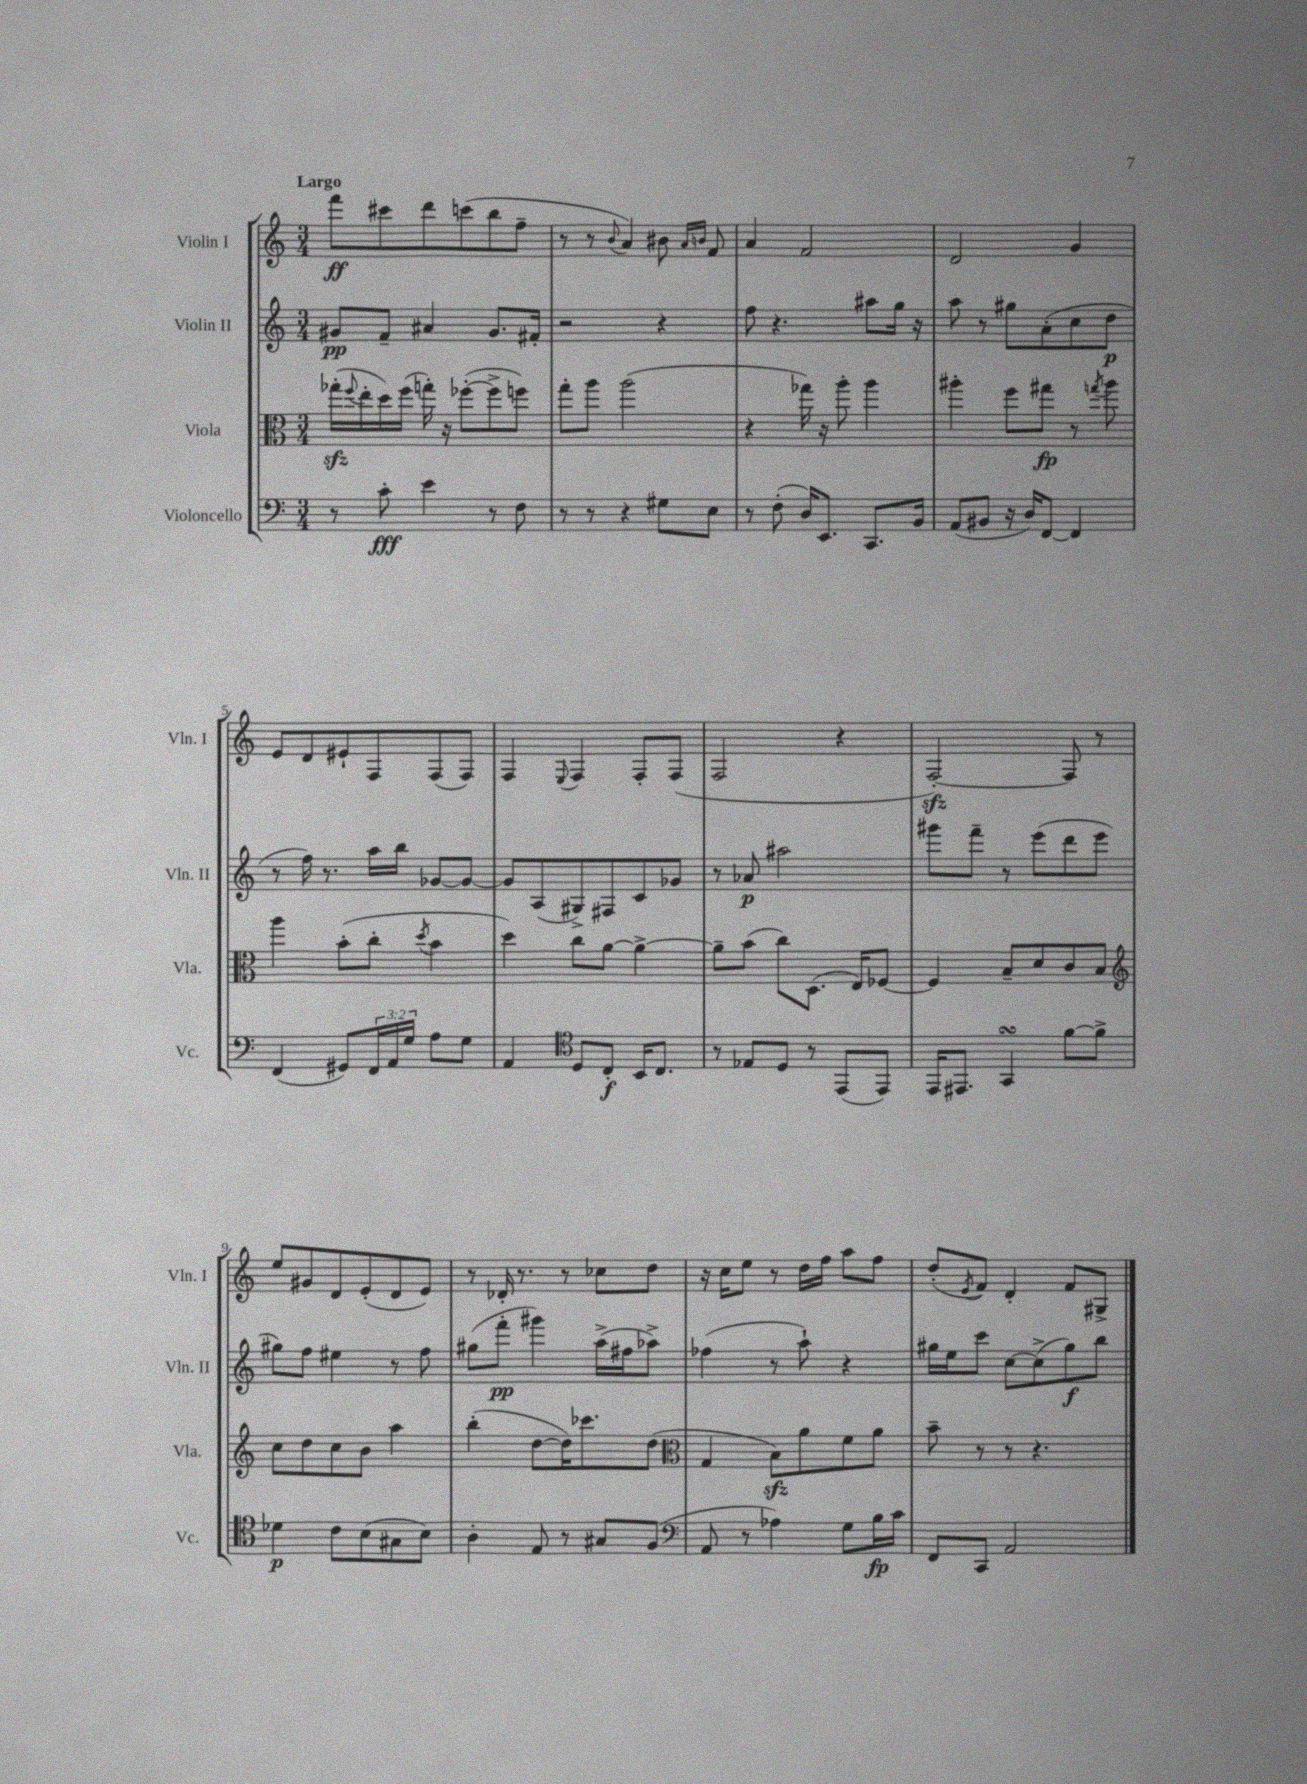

**kern	**dynam	**kern	**dynam	**kern	**dynam	**kern	**dynam
*part4	*part4	*part3	*part3	*part2	*part2	*part1	*part1
*staff4	*staff4	*staff3	*staff3	*staff2	*staff2	*staff1	*staff1
*I"Violoncello	*	*I"Viola	*	*I"Violin II	*	*I"Violin I	*
*I'Vc.	*	*I'Vla.	*	*I'Vln. II	*	*I'Vln. I	*
*clefF4	*	*clefC3	*	*clefG2	*	*clefG2	*
*k[]	*	*k[]	*	*k[]	*	*k[]	*
*M3/4	*	*M3/4	*	*M3/4	*	*M3/4	*
=1	=1	=1	=1	=1	=1	=1	=1
!	!	!	!	!	!	!LO:TX:a:B:t=Largo	!
8r	.	(16gg-Xzz'\LL	.	8g#X/L	pp	8fff\L	ff
.	.	8qqff/	.	.	.	.	.
.	.	16ee'\	.	.	.	.	.
8c'\	fff	16dd\)	.	8f~/J	.	8ccc#X\	.
.	.	(16ff\JJ	.	.	.	.	.
4e\	.	16ggn'\)	.	4a#X/	.	8ddd\	.
.	.	16r	.	.	.	.	.
.	.	([8ff-X'\L	.	.	.	(8cccn\	.
8r	.	8ff-^\]	.	8.g#/L	.	8bb\	.
8F\	.	8ffn\J)	.	.	.	8ff~\J	.
.	.	.	.	16f#X'/Jk	.	.	.
=2	=2	=2	=2	=2	=2	=2	=2
8r	.	8gg'\L	.	2r	.	8r	.
8r	.	8aa\J	.	.	.	8r	.
.	.	.	.	.	.	8qqb/	.
4r	.	(2aa\	.	.	.	4a/)	.
8G#X\L	.	.	.	4r	.	8b#X\	.
.	.	.	.	.	.	16qqa/LL	.
.	.	.	.	.	.	16qqbn/JJ	.
8E\J	.	.	.	.	.	8f/	.
=3	=3	=3	=3	=3	=3	=3	=3
8r	.	4r	.	8ff\	.	4a/	.
(8F'\	.	.	.	4.r	.	.	.
16D/KL)	.	16gg-X\)	.	.	.	2f/	.
8.EE/J	.	16r	.	.	.	.	.
.	.	8aa'\	.	.	.	.	.
8.CC/L	.	4aa\	.	8aa#X\L	.	.	.
.	.	.	.	16gg\Jk	.	.	.
16BB/Jk	.	.	.	16r	.	.	.
=4	=4	=4	=4	=4	=4	=4	=4
(8AA/L	.	4aa#X'\	.	8aa\	.	2d/	.
8BB#X/J	.	.	.	8r	.	.	.
16r	.	8ff\L	.	8gg#X\L	.	.	.
16D/KL)	.	.	.	.	.	.	.
[8FF/J	.	8gg#X\J	fp	(8a'\	.	.	.
4FF/]	.	8r	.	8cc\	.	4g/	.
.	.	8qggn/	.	.	.	.	.
.	.	8aa#\	.	8dd\J	p	.	.
!!LO:LB:g=z
=5	=5	=5	=5	=5	=5	=5	=5
(4FF/	.	4aa\	.	8r	.	8e/L	.
.	.	.	.	16ff\)	.	8d/	.
.	.	.	.	8.r	.	.	.
8GG#X/L)	.	(8b'\L	.	.	.	8e#X`/	.
24FF/L	.	8cc'\J	.	16aa\LL	.	8F/	.
24AA/	.	.	.	.	.	.	.
.	.	.	.	16bb\JJ	.	.	.
24G/JJ	.	.	.	.	.	.	.
.	.	8qdd/	.	.	.	.	.
8A\L	.	4b\	.	[8g-X/L	.	(8F/	.
8G\J	.	.	.	8g-/J_	.	8F/J)	.
=6	=6	=6	=6	=6	=6	=6	=6
4AA/	.	4dd\)	.	8g-/L]	.	4F/	.
.	.	.	.	(8A/	.	.	.
*clefC4	*	*	*	*	*	*	*
.	.	.	.	.	.	8qqE/	.
8D/L	.	8cc\L	.	8G#X^/)	.	4F/	.
8C'/J	f	[8a\J	.	8F#X/	.	.	.
16BB/KL	.	4a^\_	.	8c/	.	8F'/L	.
8.C/J	.	.	.	.	.	.	.
.	.	.	.	8g-X/J	.	(8F/J	.
=7	=7	=7	=7	=7	=7	=7	=7
8r	.	8a~\L]	.	8r	.	2F/	.
8E-X/L	.	(8b\J	.	8a-X/	p	.	.
8D/J	.	8cc\L)	.	2aa#X\	.	.	.
8r	.	(8.D\J	.	.	.	.	.
(8EE/L	.	.	.	.	.	4r	.
.	.	16E/KL)	.	.	.	.	.
8EE/J)	.	[8F-X/J	.	.	.	.	.
=8	=8	=8	=8	=8	=8	=8	=8
16EE/KL	.	4F-/]	.	8ggg#X\L	.	[2Fzz'/)	.
8.EE#X/J	.	.	.	.	.	.	.
.	.	.	.	8fff~\J	.	.	.
4GGsSSS/	.	8B~/L	.	8r	.	.	.
.	.	8d/	.	(8eee\L	.	.	.
[8f\L	.	8c/	.	8ddd\	.	8F/]	.
8f^\J]	.	8B/J	.	8eee\J	.	8r	.
!!LO:LB:g=z
=9	=9	=9	=9	=9	=9	=9	=9
*	*	*clefG2	*	*	*	*	*
4d-X\	p	8cc\L	.	8gg#X\L)	.	8ee/L	.
.	.	8dd\	.	8ff\J	.	8g#X/	.
8c\L	.	8cc\	.	4ee#X\	.	8d/	.
(8B\	.	8b\J	.	.	.	(8e'/	.
8G#X\	.	4aa\	.	8r	.	8d/	.
8B\J)	.	.	.	8ff\	.	8e/J)	.
=10	=10	=10	=10	=10	=10	=10	=10
4A'\	.	(4bb'\	.	(8gg#X\L	.	8r	.
.	.	.	.	8fff'\J	pp	16d-X'/	.
.	.	.	.	.	.	8.r	.
8E/	.	[8dd\L	.	4ggg#X\)	.	.	.
8r	.	16dd\K])	.	.	.	8r	.
.	.	8.ccc-X\	.	.	.	.	.
8G#X/L	.	.	.	(16aa^\LL	.	8cc-X\L	.
.	.	.	.	16ff#X\J	.	.	.
(8F/J	.	(8dd\J	.	8aa-X^\J)	.	8dd\J	.
=11	=11	=11	=11	=11	=11	=11	=11
*clefF4	*	*clefC3	*	*	*	*	*
8AA/	.	4G/	.	(4ff-X\	.	16r	.
.	.	.	.	.	.	16cc\KL	.
8r	.	.	.	.	.	8ee\J	.
4A-X\)	.	8Bzz\L)	.	8r	.	8r	.
.	.	8a\	.	8aa`\)	.	16dd\LL	.
.	.	.	.	.	.	16ff\JJ	.
8G\L	.	8f\	.	4r	.	8aa\L	.
16B\L	fp	8a\J	.	.	.	8ff\J	.
16c\JJ	.	.	.	.	.	.	.
=12	=12	=12	=12	=12	=12	=12	=12
8FF/L	.	8b~\	.	16gg#X\LL	.	(8dd'/L	.
.	.	.	.	16ee\J	.	.	.
.	.	.	.	.	.	8qe/	.
8CC/J	.	8r	.	8ccc\J	.	8f/J)	.
2AA/	.	8r	.	[8cc\L	.	4d'/	.
.	.	4.r	.	(8cc^\]	.	.	.
.	.	.	.	8gg#\)	f	8f/L	.
.	.	.	.	8bb\J	.	8G#X^/J	.
==	==	==	==	==	==	==	==
*-	*-	*-	*-	*-	*-	*-	*-
